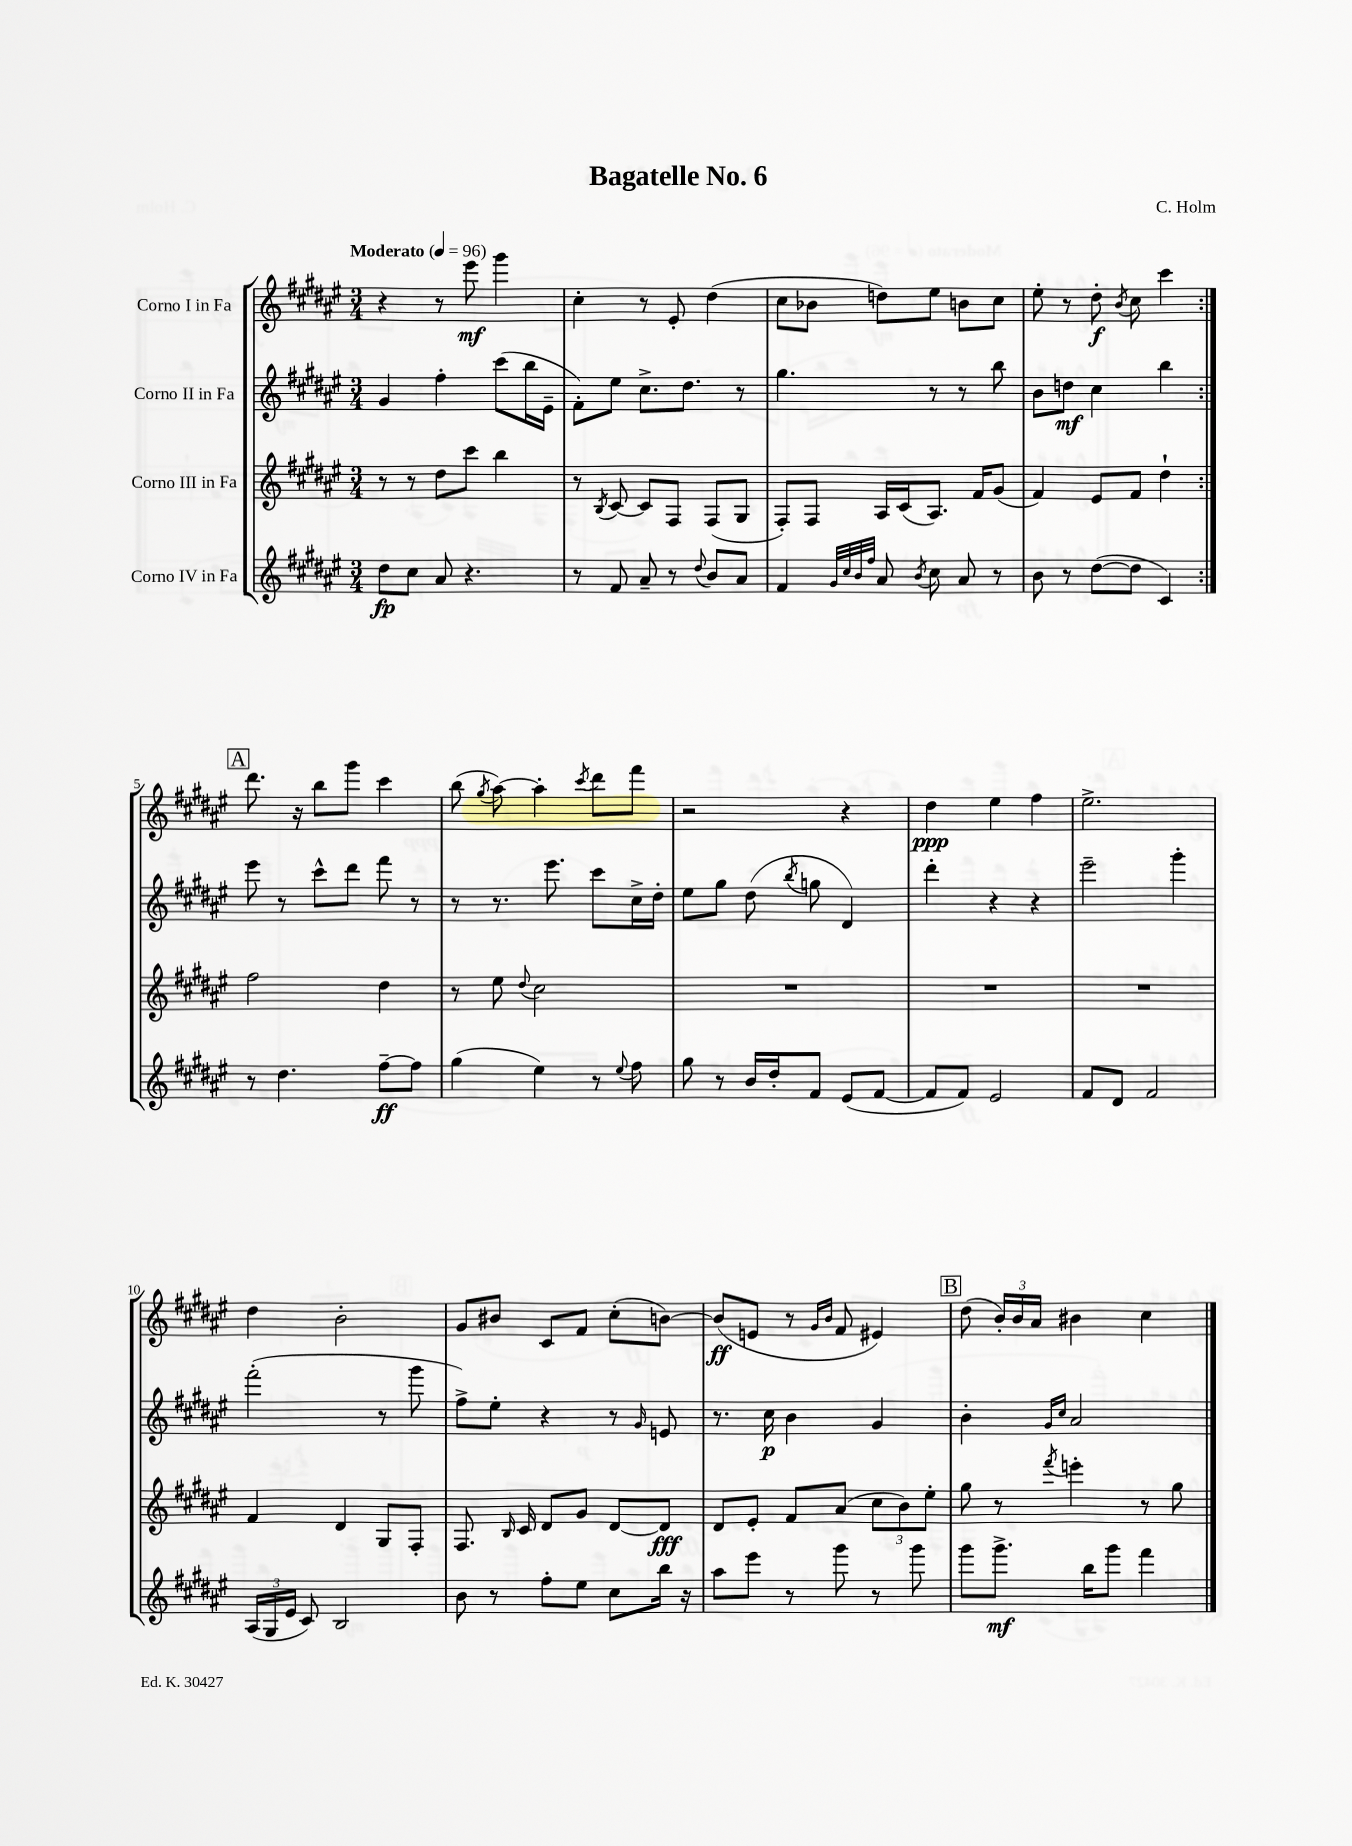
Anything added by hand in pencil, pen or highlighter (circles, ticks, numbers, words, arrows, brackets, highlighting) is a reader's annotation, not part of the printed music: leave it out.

**kern	**kern	**kern	**kern
*staff4	*staff3	*staff2	*staff1
*clefG2	*clefG2	*clefG2	*clefG2
*k[f#c#g#d#a#e#]	*k[f#c#g#d#a#e#]	*k[f#c#g#d#a#e#]	*k[f#c#g#d#a#e#]
*M3/4	*M3/4	*M3/4	*M3/4
*MM96	*MM96	*MM96	*MM96
8dd#	8r	4g#	4r
8cc#	8r	.	.
8a#	8dd#	4ff#'	8r
4.r	8ccc#	.	8eee#
.	4bb	(8ccc#	4ggg#
.	.	16bb	.
.	.	16e#~	.
=	=	=	=
8r	8r	8f#')	4cc#'
.	8qB	.	.
8f#	[8c#	8ee#	.
8a#~	8c#]	8.cc#^	8r
8r	8F#	.	8e#'
.	.	8.dd#	.
8qqdd#	.	.	.
8b	(8F#	.	(4dd#
8a#	8G#	8r	.
=	=	=	=
4f#	8F#')	4.gg#	8cc#
.	8F#	.	8b-
32qqg#	.	.	.
32qqcc#	.	.	.
32qqb	.	.	.
32qqff#	.	.	.
8a#	16A#	.	8dd)
.	(16c#	.	.
8qb	.	.	.
8cc#	8.A#)	8r	8ee#
8a#	.	8r	8b
.	16f#	.	.
8r	(8g#	8bb	8cc#
=	=	=	=
8b	4f#)	8b	8ee#'
8r	.	8dd	8r
([8dd#	8e#	4cc#	8dd#'
.	.	.	8qb
8dd#]	8f#	.	8cc#
4c#)	4dd#`	4bb	4ccc#
=:|!	=:|!	=:|!	=:|!
8r	2ff#	8eee#	8.ddd#
4.dd#	.	8r	.
.	.	.	16r
.	.	8ccc#^^	8bb
.	.	8ddd#	8ggg#
[8ff#~	4dd#	8fff#	4ccc#
8ff#]	.	8r	.
=	=	=	=
(4gg#	8r	8r	(8bb
.	.	.	8qgg#
.	8ee#	8.r	[8aa#)
.	8qqdd#	.	.
4ee#)	2cc#	.	4aa#']
.	.	8.eee#	.
.	.	.	8qccc#
8r	.	8ccc#	8ddd#
8qqee#	.	.	.
8ff#	.	16cc#^	8fff#
.	.	16dd#'	.
=	=	=	=
8gg#	2.r	8ee#	2r
8r	.	8gg#	.
16b	.	(8dd#	.
16dd#'	.	.	.
.	.	8qbb	.
8f#	.	8gg	.
(8e#	.	4d#)	4r
[8f#	.	.	.
=	=	=	=
8f#]	2.r	4ddd#'	4dd#
8f#)	.	.	.
2e#	.	4r	4ee#
.	.	4r	4ff#
=	=	=	=
8f#	2.r	2eee#~	2.ee#^
8d#	.	.	.
2f#	.	.	.
.	.	4ggg#'	.
=	=	=	=
(24A#	4f#	(2fff#'	4dd#
24G#	.	.	.
24e#	.	.	.
8c#)	.	.	.
2B	4d#	.	2b'
.	8G#	8r	.
.	8F#'	8ggg#	.
=	=	=	=
8b	8.F#	8ff#^)	8g#
8r	.	8ee#'	8b#
.	16qqB	.	.
.	16c#	.	.
8ff#'	8d#	4r	8c#
8ee#	8g#	.	8f#
8cc#	[8d#	8r	(8cc#'
.	.	16qqg#	.
16bb	8d#]	8e	[8b)
16r	.	.	.
=	=	=	=
8aa#	8d#	8.r	(8b]
8eee#	8e#'	.	8e
.	.	16cc#	.
8r	8f#	4b	8r
.	.	.	16qqg#
.	.	.	16qqb
8ggg#	(8a#	.	8f#
8r	12cc#	4g#	4e#)
.	12b)	.	.
8ggg#	.	.	.
.	12ee#'	.	.
=	=	=	=
8ggg#	8gg#	4b'	(8dd#
8.ggg#^	8r	.	24b')
.	.	.	24b
.	.	.	24a#
.	.	16qqg#	.
.	8qfff#	16qqcc#	.
.	4eee'	2a#	4b#
16bb	.	.	.
8ggg#	.	.	.
4fff#	8r	.	4cc#
.	8gg#	.	.
==	==	==	==
*-	*-	*-	*-
